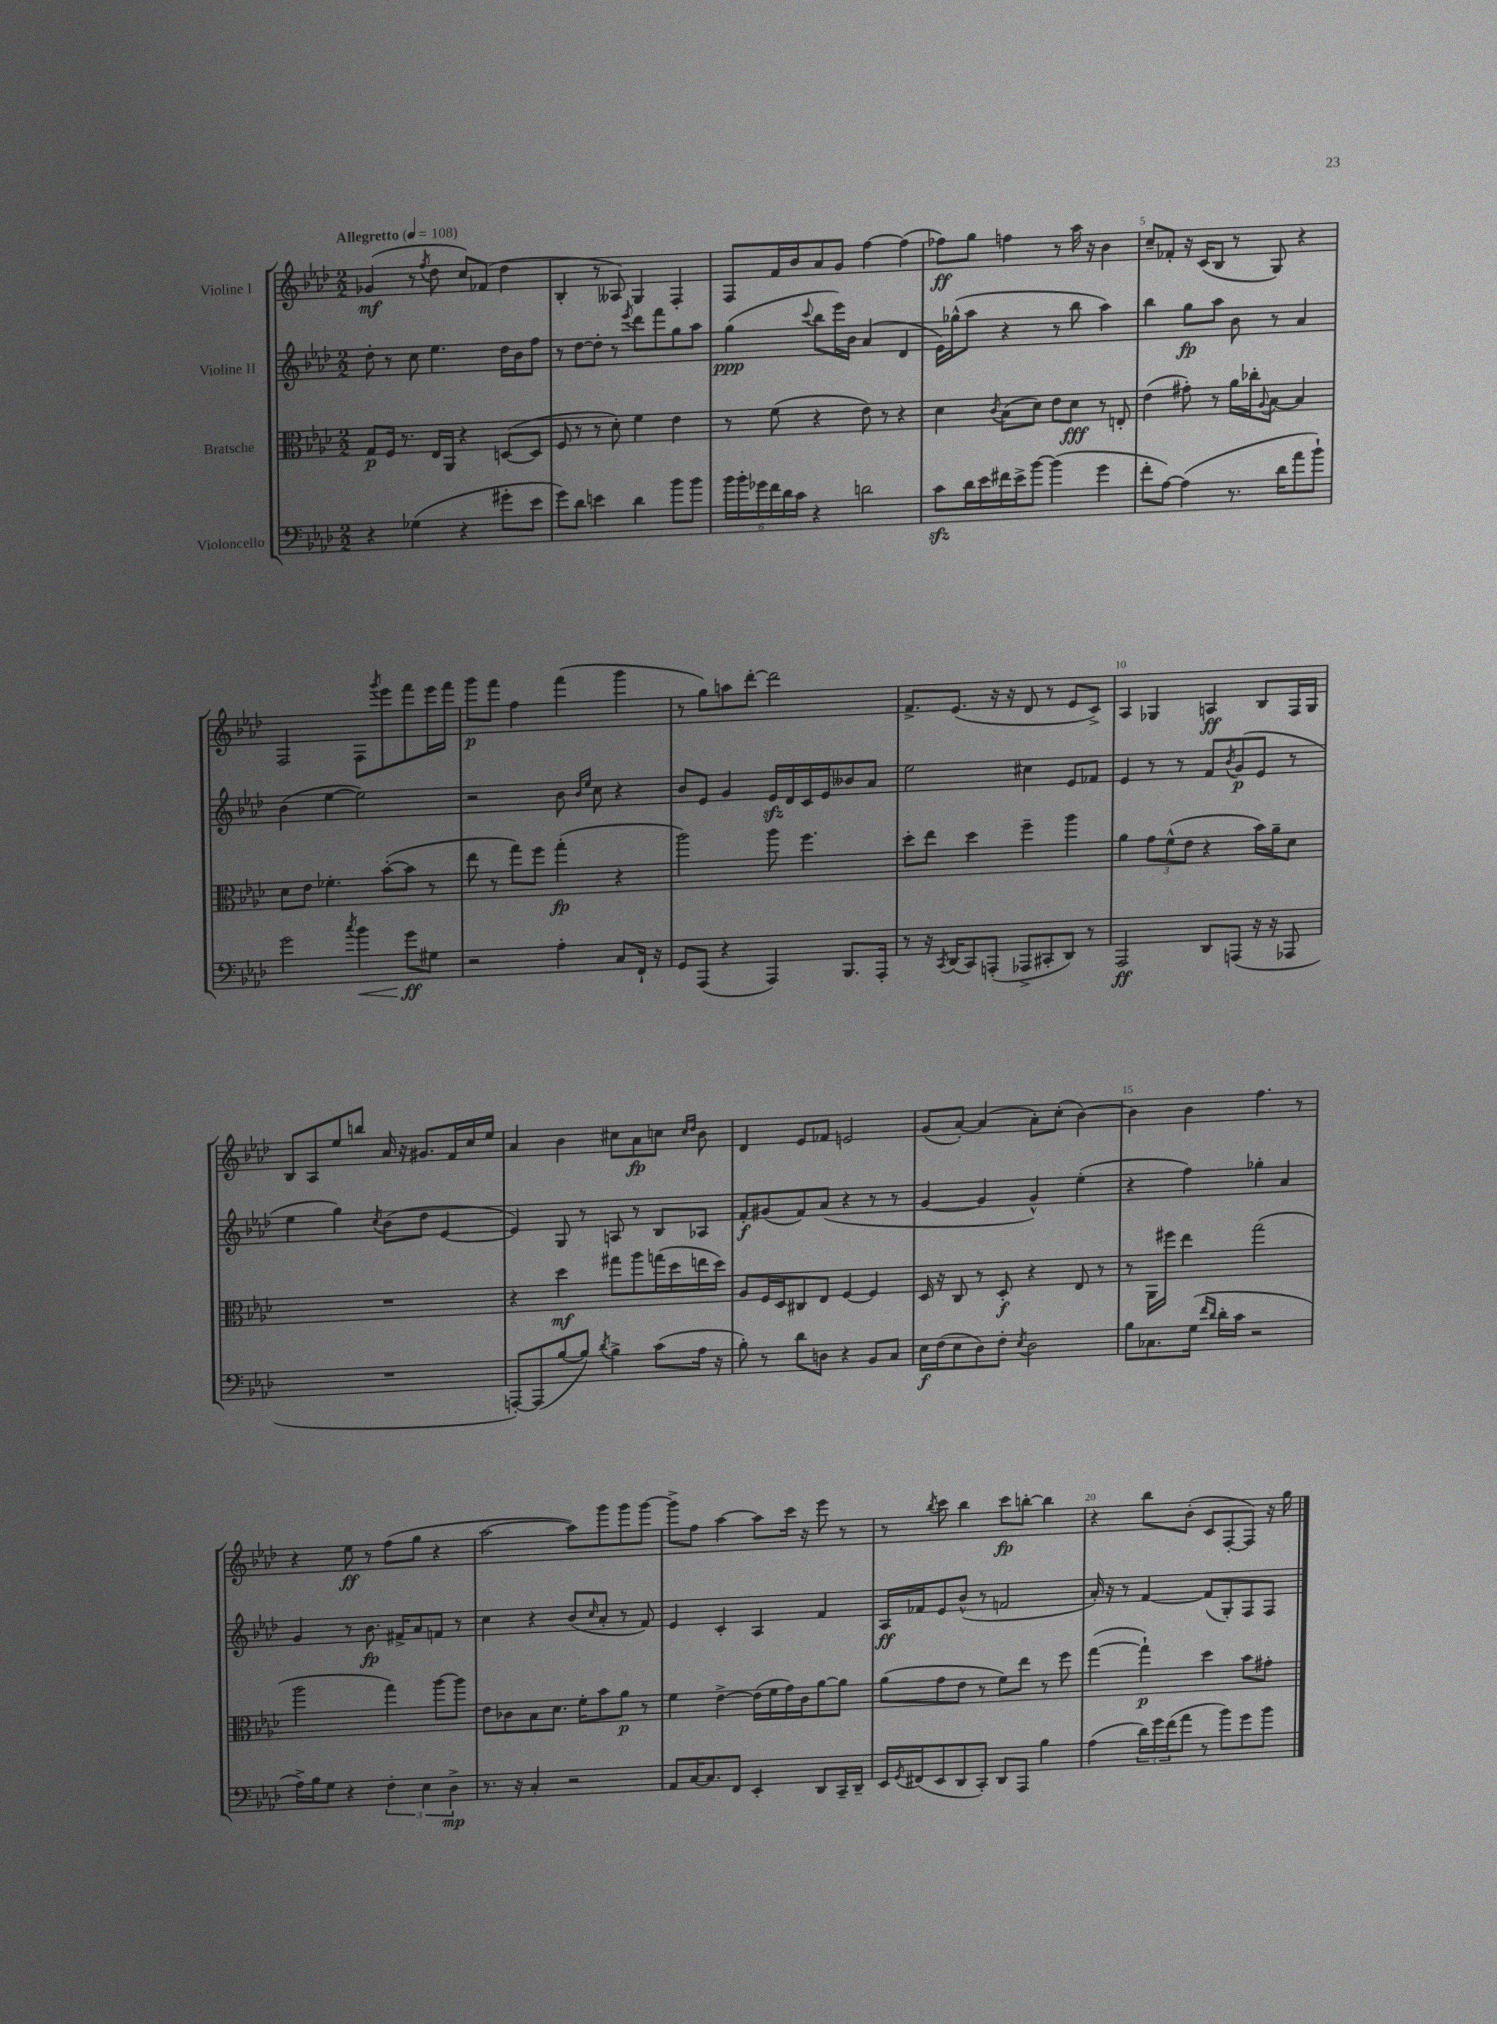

**kern	**kern	**kern	**kern
*staff4	*staff3	*staff2	*staff1
*clefF4	*clefC3	*clefG2	*clefG2
*k[b-e-a-d-]	*k[b-e-a-d-]	*k[b-e-a-d-]	*k[b-e-a-d-]
*M2/2	*M2/2	*M2/2	*M2/2
*MM108	*MM108	*MM108	*MM108
4r	8G	8dd-'	(4g-
.	16F	8r	.
.	8.r	.	.
(4G-	.	8cc	8r
.	.	.	8qff
.	16E-	4.ee-	8dd-
.	16AA-	.	.
4r	4r	.	8cc)
.	.	.	(8f-
8g#'	([8D	16dd-	4dd-
.	.	16b-	.
8e-	8D]	8ff	.
=	=	=	=
8g)	8F	8r	4B-'
8d-	8r	[8dd-	.
4e	8r	8dd-']	8r
.	8d-')	8r	8A--)
.	.	8qeee-	.
4d-	4f	8ddd-	4G
.	.	8fff	.
8b-	4e-	8gg	4F'
8b-	.	8aa-	.
=	=	=	=
24b-	8r	(4gg	8F
24b-'	.	.	.
24g-	.	.	.
24f	(8f	.	16f
24d-	.	.	.
.	.	.	16b-
24c	.	.	.
.	.	8qqccc	.
4r	4r	8bb-	8a-
.	.	16eee-)	8g
.	.	16b-	.
2d	8e-)	(4a-	[4ff
.	8r	.	.
.	4r	4d-	(4ff]
=	=	=	=
8c	4d-	16e-)	8ff-)
.	.	(16gg-^^	.
16d-	.	8aa-	8gg
16e-	.	.	.
.	8qc	.	.
16f#	(8B-	4r	4ff
16e-^	.	.	.
[8b-	8d-)	.	.
(4b-]	8e-	8r	8r
.	8d-	8bb-	16aa-
.	.	.	16r
4g	8r	4aa-)	4b-
.	8E'	.	.
=	=	=	=
8f'	(4e-	4bb-	8cc~
[8A-)	.	.	8f-'
(4A-]	8g#')	8gg	16r
.	.	.	(16c
.	8r	8aa-	8B-
8.r	16a-	8b-	8r
.	16cc-'	.	.
.	8qqA-	.	.
.	[8B-	8r	8G)
16d-	.	.	.
8a-	4B-]	4a-	4r
8b-`)	.	.	.
=	=	=	=
2g	8d-	(4b-	2F
.	8e-	.	.
.	4.f-'	[4ee-	.
8qcc	.	.	.
4b-	.	2ee-])	8F
.	.	.	8qggg
.	([8b-'	.	8eee-
8g	8b-]	.	8fff
8G#	8r	.	16eee-
.	.	.	16fff
=	=	=	=
2r	8ee-	2r	8ggg
.	8r	.	8fff
.	8gg)	.	4ff
.	8ff	.	.
4A-'	(4gg'	8b-	(4fff
.	.	16qqb-	.
.	.	16qqee-	.
.	.	8cc	.
8C	4r	4r	4ggg
16FF`	.	.	.
16r	.	.	.
=	=	=	=
8GG	2aa-)	8b-	8r
(8AAA-	.	8e-	8gg)
4r	.	4g	8aa
.	.	.	[8ddd-'
4AAA-)	8aa-	16e-	2ddd-]
.	.	16d-	.
.	4.ff	16c	.
.	.	16e-	.
8.BBB-	.	8b--	.
.	.	8a-	.
16AAA-'	.	.	.
=	=	=	=
8r	8dd-'	2ee-	8.f^
16r	8ee-	.	.
8qCC	.	.	.
(16DD-	.	.	(8.e-
8CC)	4dd-	.	.
(8AAA'	.	.	16r
.	.	.	16r
8AAA-^	4ff~	4cc#	8d-
8CC#'	.	.	8r
8DD-)	4aa-	8e-	8e-
8r	.	8f-	8c^)
=	=	=	=
2AAA-	4a-	4e-	4A-
.	12g	8r	4G-
.	(12f^^	.	.
.	.	8r	.
.	12e-	.	.
8DD-	4r	8f	4A
.	.	8qb-	.
(8AAA	.	(8g	.
16r	16b-)	8e-	8B-
16r	16a-~	.	.
8AAA-	8d-	8r	16F
.	.	.	16G-
=	=	=	=
1r	1r	4ee-	8B-
.	.	.	8A-
.	.	4gg)	8ee-
.	.	.	8bb
.	.	8qcc	.
.	.	(8b-	16a-
.	.	.	16r
.	.	8dd-	8.g#
.	.	[4e-	.
.	.	.	16f
.	.	.	16cc
.	.	.	16ee-
=	=	=	=
[8AAA')	4r	4e-])	4a-
(8AAA]	.	.	.
[8B-	4dd-	8G	4b-
8B-])	.	8r	.
8qd-	.	.	.
4B-^	8gg#	8A	8cc#
.	8aa-	8r	8a-
(8c	(16gg	8B-	8cc
.	16dd-	.	.
.	.	.	16qqcc
.	.	.	16qqdd-
16A-	16ee	8A-	8b-
16r	16dd-)	.	.
=	=	=	=
8B-')	8A-	8f'	4d-
8r	16F	(8g#	.
.	16D-	.	.
8d-	8C#	8f)	8e-
8D	8E-	(8a-	8f-
4r	[4F	4r	2e
8BB-	4F]	8r	.
8C	.	8r	.
=	=	=	=
16E-	16D-	[4g	(8g
(16F	16r	.	.
8E-	8C	.	[8a-')
8D-)	8r	4g]	(4a-]
8F'	8D-'	.	.
8qE-	.	.	.
2D-	4r	4g^^)	8a-')
.	.	.	(8cc'
.	8E-	(4ee-'	[4b-)
.	8r	.	.
=	=	=	=
8B-	8r	4r	4b-]
8.C-	16AA-	.	.
.	16ff#	.	.
.	4ee-	4ff)	4b-
(16G	.	.	.
16qqf	.	.	.
16qqd-	.	.	.
16d-'	.	.	.
16c	.	.	.
2r	(2gg	4gg-'	4.ff
.	.	4a-	.
.	.	.	8r
=	=	=	=
16A-^)	2aa-	4g	4r
16B-	.	.	.
8G	.	.	.
4r	.	8r	8ee-
.	.	8.b-	8r
6F'	4gg)	.	(8ff
.	.	16f#^	.
.	.	8a-	8gg
6E-	.	.	.
.	[8aa-	8f	4r
6D-^	.	.	.
.	8aa-]	8r	.
=	=	=	=
8.r	8e-	4cc	[2aa-
.	8c-	.	.
16r	.	.	.
4C'	8B-	4r	.
.	8.d-	.	.
2r	.	(8b-	8aa-])
.	16f'	.	.
.	.	16qqcc	.
.	8b-	8a-'	8ggg
.	8a-	8r	8ggg
.	8r	8f)	[8ggg
=	=	=	=
8AA-	4f	4e-	8ggg^]
[16C	.	.	8ff
8.C]	.	.	.
.	[4e-^	4c'	[4aa-
8FF	.	.	.
4EE-'	(16e-]	4A-	8aa-]
.	16f	.	.
.	16g)	.	16ccc
.	16c	.	16r
8DD-	[8a-	4f	8eee-
16CC~	8a-]	.	8r
16DD-~	.	.	.
=	=	=	=
16EE-	(8a-	16A-	8r
8qGG	.	.	.
(16FF#	.	16f-	.
.	.	.	8qbb-
8EE-	8g	8e-	8ccc
8DD-	8e-	(8b-^^	4bb-
8CC')	8r	8r	.
8DD-	8f)	2f	8ccc
8AAA-	8ee-	.	[8bb'
4B-	8r	.	4bb]
.	8ff	.	.
=	=	=	=
(4A-	([4gg	16a-')	4r
.	.	16r	.
.	.	8r	.
24d-)	4gg`])	[4f	8bb-
24g	.	.	.
(24f	.	.	.
8a-	.	.	(8b-'
8r	4dd-	(8f]	8c
8b-)	.	8G')	[8F'
8g	8b-	8F	8F])
8b-	8g#'	8F	16r
.	.	.	16gg
==	==	==	==
*-	*-	*-	*-
